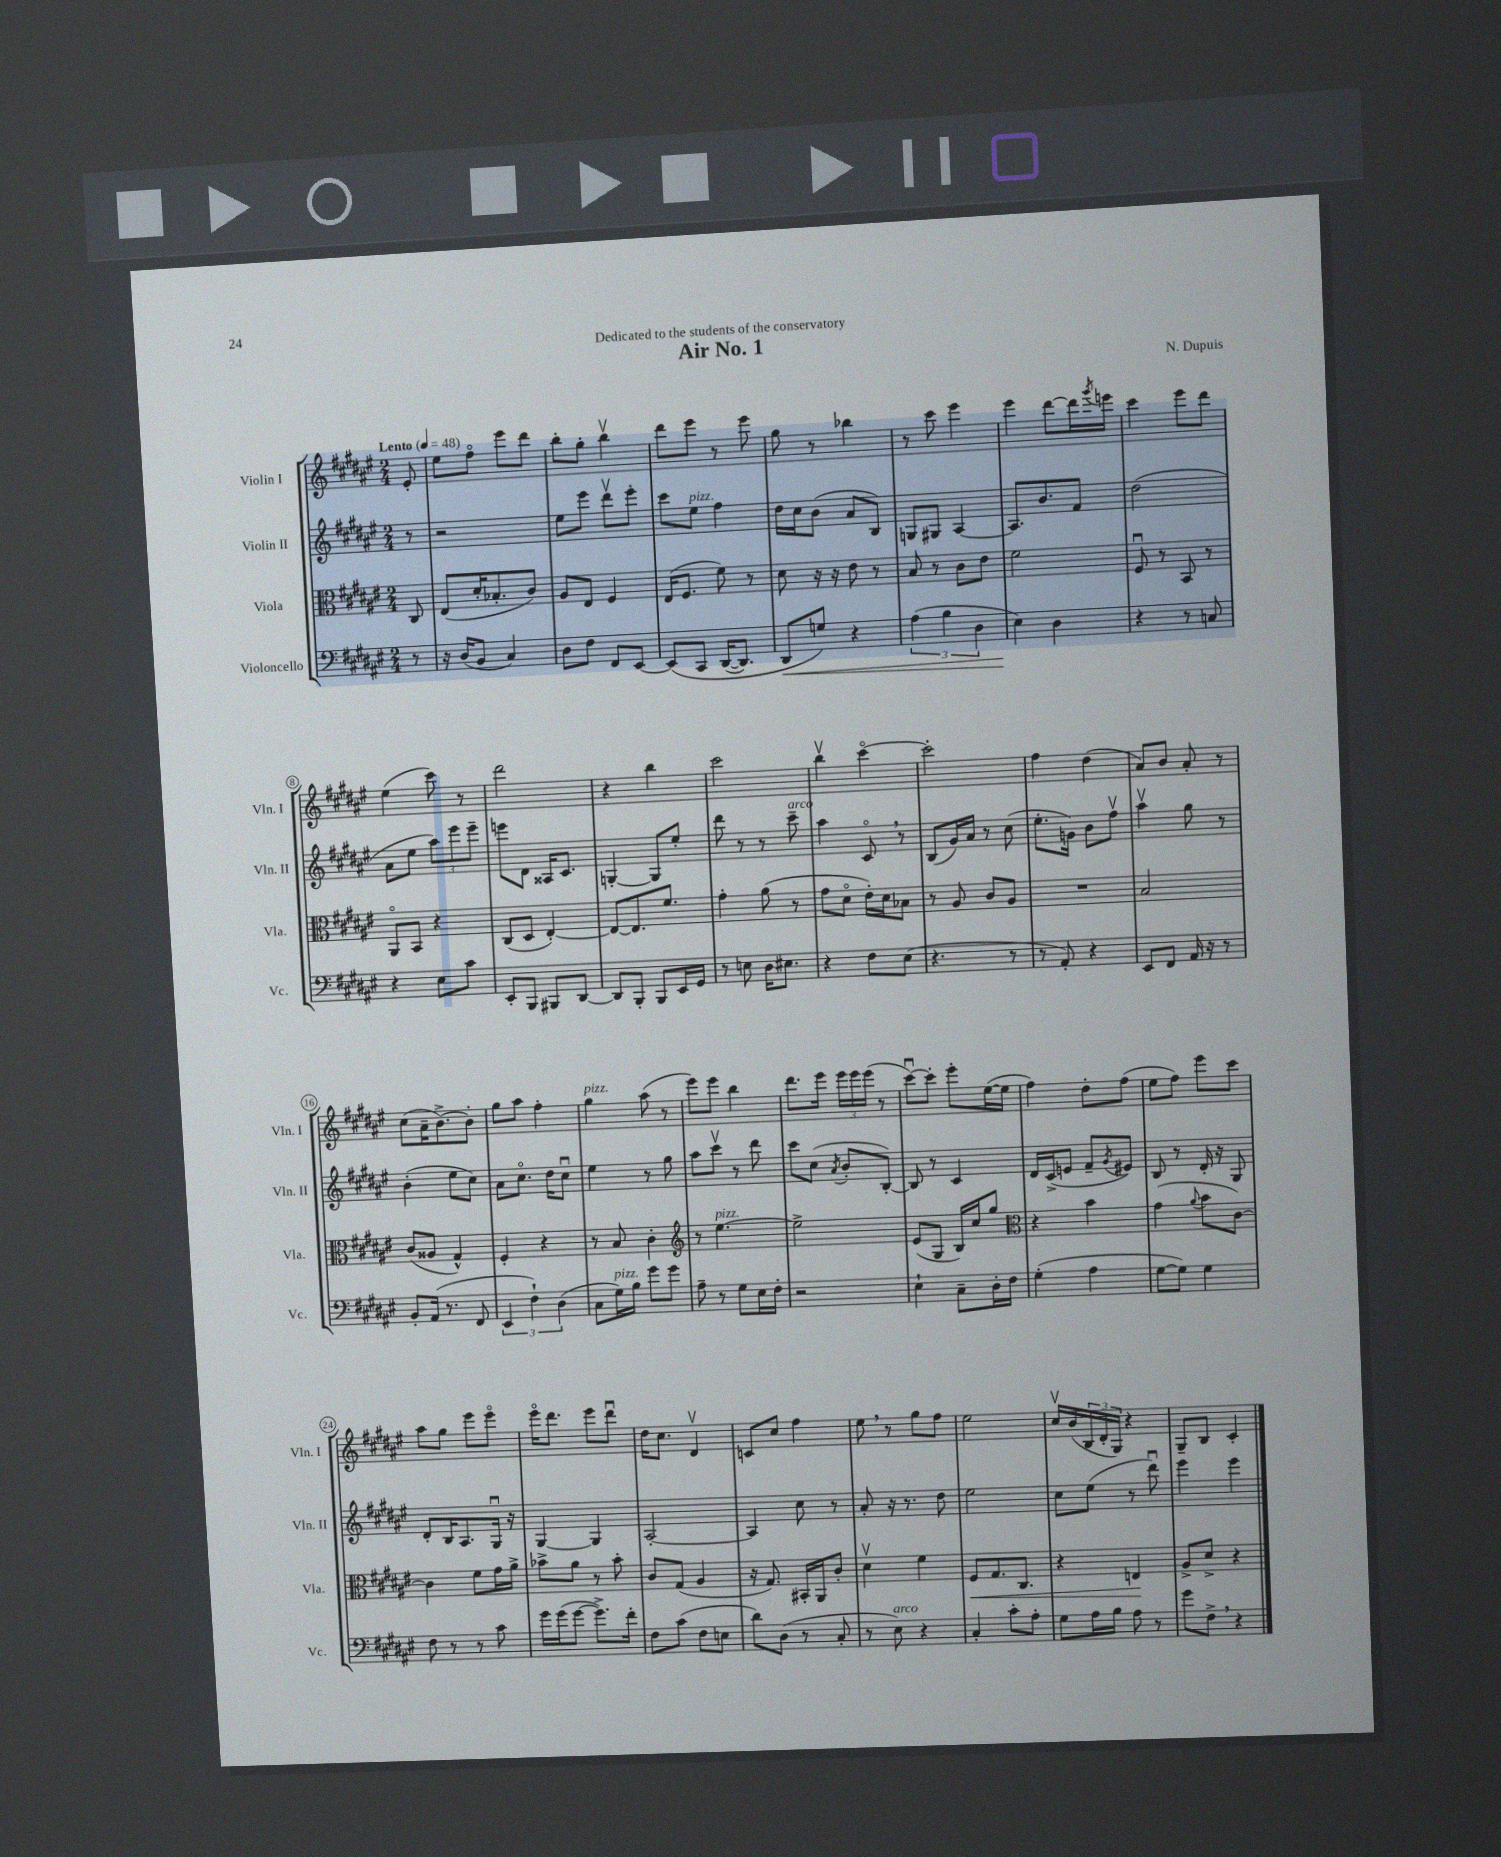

**kern	**kern	**kern	**kern
*staff4	*staff3	*staff2	*staff1
*clefF4	*clefC3	*clefG2	*clefG2
*k[f#c#g#d#a#e#]	*k[f#c#g#d#a#e#]	*k[f#c#g#d#a#e#]	*k[f#c#g#d#a#e#]
*M2/4	*M2/4	*M2/4	*M2/4
*MM48	*MM48	*MM48	*MM48
8r	8C#	8r	8e#'
=	=	=	=
16r	(8E#	2r	8ee#
(16D#	.	.	.
8BB	16d#'	.	8ff#o
.	8.B-'	.	.
4C#)	.	.	8eee#
.	8c#)	.	8ddd#
=	=	=	=
8D#	8A#	8ee#	8bb'
8F#	8E#	8eee#	8gg#'
8FF#	4F#	8ddd#v	4bbv
[8EE#	.	8eee#'	.
=	=	=	=
&(8EE#]	(16E#	8ccc#	8ddd#
.	8.F#	.	.
8CC#	.	8ee#	8eee#
([16DD#	8f#)	4ff#	8r
8.DD#])	.	.	.
.	8r	.	8eee#
=	=	=	=
8DD#	8d#	16dd#	8gg#
.	.	16cc#	.
8G&)	16r	(8b	8r
.	16r	.	.
4r	8e#	8a#	4bb-
.	8r	8B)	.
=	=	=	=
(6A#	8B	8G	8r
.	8r	8G#	8ccc#
6B	.	.	.
.	8c#	[4A#	4eee#
6D#	.	.	.
.	8e#	.	.
=	=	=	=
4E#)	2f#	8.A#]	4eee#
.	.	8.b	.
4D#	.	.	[8ddd#
.	.	8f#	16ddd#]
.	.	.	8qggg#
.	.	.	16eee
=	=	=	=
4r	8F#u	(2dd#	4ccc#
.	8r	.	.
8r	8BB	.	8eee#
8C	8r	.	8ddd#
=	=	=	=
4r	8AA#o	8a#	(4ee#
.	8BB	8ee#	.
8E#	4r	12aa#)	8ccc#)
.	.	12eee#	.
8c#	.	.	8r
.	.	12eee#~	.
=	=	=	=
8EE#'	(8C#	8eee	2ddd#
8BBB	8D#	8d#	.
8BBB#	[4E#')	16A##	.
.	.	8.c#	.
[8DD#	.	.	.
=	=	=	=
8DD#]	8E#_	[4G'	4r
8BBB'	8.E#]	.	.
8BBB	.	8G]	4bb
.	8.f#	.	.
16EE#	.	8ee#'	.
16GG#	.	.	.
=	=	=	=
8r	4g#'	8ddd#	2ccc#
8E	.	8r	.
16D#	(8a#	8r	.
8.E#	.	.	.
.	8r	8ccc#~	.
=	=	=	=
4r	8g#	4aa#	4bbv
.	8d#o	.	.
8F#	16e#')	8c#o	[4ccc#o
.	16d#	.	.
(8E#	8B-	8r	.
=	=	=	=
4.r	8r	(8B	2ccc#']
.	8A#	16g#)	.
.	.	16a#	.
.	8c#	8r	.
8r	8A#	(8cc#	.
=	=	=	=
8r	2r	8.ee#'	4ff#
8AA#')	.	.	.
.	.	16g)	.
4r	.	8b	(4dd#
.	.	8ff#v	.
=	=	=	=
8EE#	2B	4aa#v	8a#)
8FF#	.	.	8b
16AA#	.	8gg#	8a#'
16r	.	.	.
8r	.	8r	8r
=	=	=	=
8BB'	(8c#	(4b'	(8cc#
(16AA#	8A##	.	16a#~
8.r	.	.	[8.b^)
.	4G#^^)	8ee#	.
8FF#	.	8cc#)	8b']
=	=	=	=
6EE#	4F#'	8a#	8gg#
.	.	8.cc#o	8aa#
6F#`)	.	.	.
.	4r	.	4ff#'
.	.	16dd#	.
(6D#	.	.	.
.	.	8cc#u	.
=	=	=	=
8C#	8r	4ee#	4gg#
16G#)	8B	.	.
16B	.	.	.
8g#	4c#'	8r	(8aa#
8g#	.	8gg#	8r
=	=	=	=
*	*clefG2	*	*
8A#~	8r	8aa#	8eee#)
8r	[4.ee#	8ccc#v	8eee#
8G#	.	8r	4bb
16E#	.	8ddd#	.
16F#'	.	.	.
=	=	=	=
2r	2ee#^]	8ccc#	8.ddd#
.	.	(8cc#	.
.	.	.	16eee#
.	.	8qa#	.
.	.	8b'	24eee#
.	.	.	24eee#
.	.	.	(24eee#
.	.	[8B')	8r
=	=	=	=
4E#`	(8e#	8B]	[8ccc#u)
.	8G#	8r	8ccc#']
8C#~	16B)	4c#	8eee#'
.	16cc#	.	.
16D#'	8gg#	.	([16ee#
16F#	.	.	16ee#]
=	=	=	=
*	*clefC3	*	*
(4G#'	4r	16d#	4ff#)
.	.	(16c#^	.
.	.	8e	.
4A#	4b	8f#~	8dd#'
.	.	8qg#	.
.	.	8e#)	(8ff#
=	=	=	=
[8G#	(4g#	8B	8ee#
8G#])	.	8r	8ff#)
.	8qqa#	.	.
4G#	8b	16d#'	8eee#
.	.	16r	.
.	[8c#)	8G#	8ccc#
=	=	=	=
8F#	4c#]	8d#'	8aa#
8r	.	16B	8gg#
.	.	8.A#	.
8r	8f#	.	8eee#
8c#	16g#	16G#u	8eee#o
.	16a#^	16r	.
=	=	=	=
16g#	8b-^	[4G#	16eee#o
(16g#	.	.	8.ddd#
[8g#	8a#	.	.
8.g#^])	8r	4G#]	8eee#
.	8b-'	.	8ddd#u
16f#'	.	.	.
=	=	=	=
8F#	8c#	[2A#'	16dd#
.	.	.	8.cc#
(8c#	(8G#	.	.
8F#	4A#	.	4d#v
8E	.	.	.
=	=	=	=
8d#)	16r	4A#]	8c
.	8.G#)	.	.
(8D#	.	.	8cc#
8r	16BB#'	8cc#	4ff#
.	16AA#	.	.
8C#'	8c#'	8r	.
=	=	=	=
8r	4d#v	8a#'	8ee#
8E#)	.	16r	8r
.	.	8.r	.
4r	4f#	.	8gg#
.	.	8dd#	8ff#
=	=	=	=
4C#'	8F#	2ee#	2ee#
.	8.G#	.	.
8c#'	.	.	.
.	8.C#	.	.
8A#'	.	.	.
=	=	=	=
8G#	4r	8cc#	16cc#v
.	.	.	(16b
16A#	.	(8ee#	24B
.	.	.	24d#'
16B	.	.	.
.	.	.	24G#)
8A#	4E	8r	4r
8r	.	8ddd#u)	.
=	=	=	=
8g#	8A#^	4eee#	8G#~
8F#^	8d#^	.	8B
4r	4r	4eee#	4c#'
==	==	==	==
*-	*-	*-	*-
